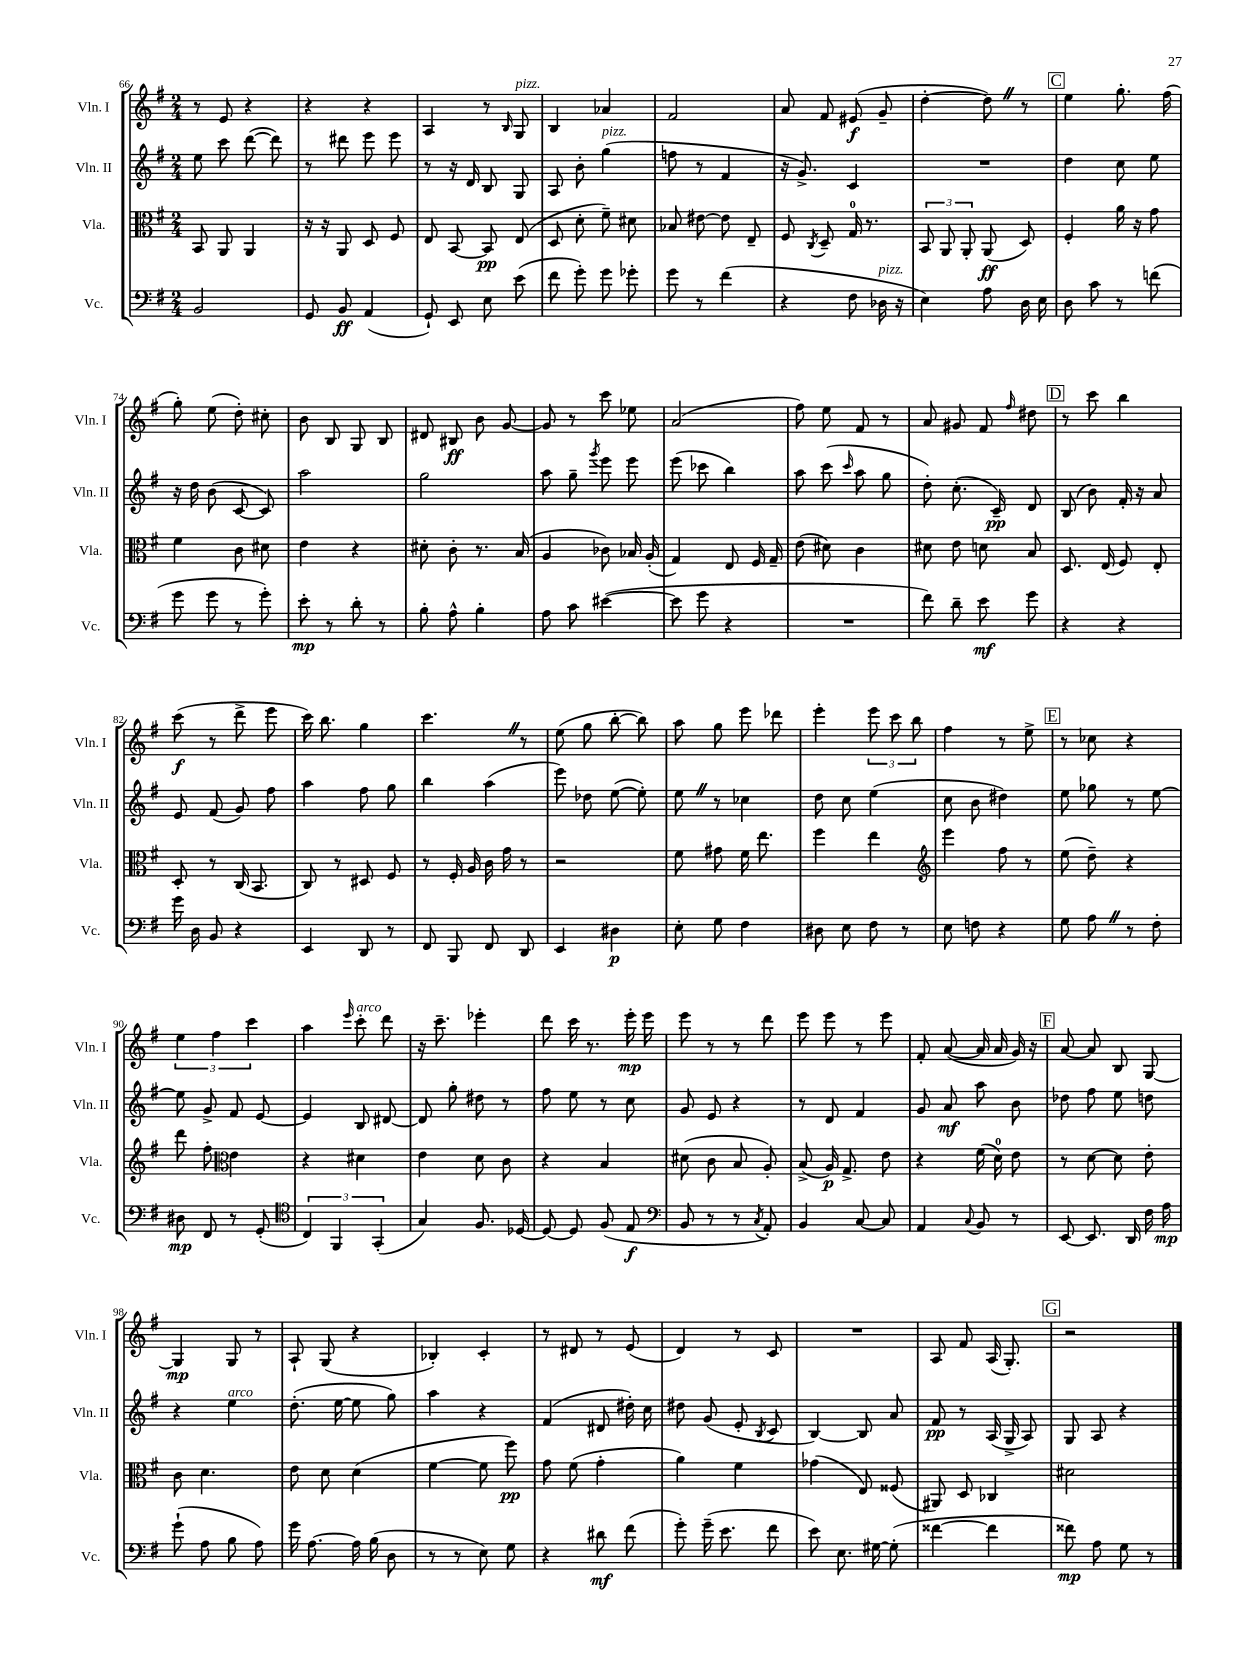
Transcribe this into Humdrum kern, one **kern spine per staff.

**kern	**kern	**kern	**kern
*staff4	*staff3	*staff2	*staff1
*clefF4	*clefC3	*clefG2	*clefG2
*k[f#]	*k[f#]	*k[f#]	*k[f#]
*M2/4	*M2/4	*M2/4	*M2/4
2BB	8BB	8ee	8r
.	8AA	8ccc	8e
.	4AA	([8ddd	4r
.	.	8ddd])	.
=	=	=	=
8GG	16r	8r	4r
.	16r	.	.
8BB	8AA	8ddd#	.
(4AA	8D	8eee	4r
.	8F#	8eee	.
=	=	=	=
8GG`)	8E	8r	4A
8EE	[8BB	16r	.
.	.	16d	.
8E	8BB]	8B	8r
.	.	.	16qqB
(8e	(8E	8G	8G
=	=	=	=
8f#	8D	8A	4B
8g')	8d'	8b'	.
8g	8f#~)	(4gg	4a-
8g-'	8d#	.	.
=	=	=	=
8g	8B-	8ff	2f#
8r	[8e#	8r	.
(4f#	8e#]	4f#	.
.	8E~	.	.
=	=	=	=
4r	8F#	16r	8a
.	.	8.g^)	.
.	8qC	.	.
.	8D~	.	8f#
8F#	16G	4c	(8e#
.	8.r	.	.
16D-	.	.	8g~
16r	.	.	.
=	=	=	=
4E)	12BB	2r	[4dd'
.	12AA	.	.
.	12AA'	.	.
8A	(8AA	.	8dd])
16D	8D)	.	8r
16E	.	.	.
=	=	=	=
8D	4F#'	4dd	4ee
8c	.	.	.
8r	16a	8cc	8.gg'
.	16r	.	.
(8f	8g	8ee	.
.	.	.	(16ff#
=	=	=	=
8g	4f#	16r	8gg')
.	.	16dd	.
8g	.	(8b	(8ee
8r	8c	[8c	8dd')
8g')	8d#	8c])	8cc#'
=	=	=	=
8e'	4e	2aa	8b
8r	.	.	8B
8d'	4r	.	8G
8r	.	.	8B
=	=	=	=
8B'	8d#'	2gg	8d#
8A^^	8c'	.	8B#
4B'	8.r	.	8b
.	.	.	[8g
.	(16B	.	.
=	=	=	=
8A	4A	8aa	8g]
8c	.	8gg~	8r
.	.	8qggg	.
([4e#	8c-)	8eee	8ccc
.	16B-	8eee	8ee-
.	(16A'	.	.
=	=	=	=
8e#]	4G)	(8eee	(2a
8g	.	8ccc-	.
4r	8E	4bb)	.
.	16F#	.	.
.	16G~	.	.
=	=	=	=
2r	(8e	8aa	8ff#)
.	8d#)	(8ccc	8ee
.	.	16qqccc	.
.	4c	8aa	8f#
.	.	8gg	8r
=	=	=	=
8f#)	8d#	8dd')	8a
8d~	8e	(8.cc'	8g#
8e	8d	.	8f#
.	.	16c~)	.
.	.	.	16qqff#
8g	8B	8d	8dd#
=	=	=	=
4r	8.D	(8B	8r
.	.	8b)	8ccc
.	(16E	.	.
4r	8F#)	16f#'	4bb
.	.	16r	.
.	8E'	8a	.
=	=	=	=
16g	8D'	8e	(8ccc
16D	.	.	.
8BB	8r	(8f#	8r
4r	(16C	8g)	8ddd^
.	8.BB	.	.
.	.	8ff#	8eee
=	=	=	=
4EE	8C)	4aa	16ccc)
.	.	.	8.bb
.	8r	.	.
8DD	8D#	8ff#	4gg
8r	8F#	8gg	.
=	=	=	=
8FF#	8r	4bb	4.ccc
8BBB	16F#'	.	.
.	16A	.	.
8FF#	16c	(4aa	.
.	16g	.	.
8DD	8r	.	8r
=	=	=	=
4EE	2r	8eee)	(8ee
.	.	8dd-	8gg
4D#	.	([8ee	[8bb'
.	.	8ee'])	8bb])
=	=	=	=
8E'	8f#	8ee	8aa
8G	8g#	8r	8gg
4F#	16f#	4cc-	8eee
.	8.ee	.	.
.	.	.	8ddd-
=	=	=	=
8D#	4ff#	8dd	4eee'
8E	.	8cc	.
8F#	4ee	(4ee	12eee
.	.	.	12ccc
8r	.	.	.
.	.	.	12bb
=	=	=	=
*	*clefG2	*	*
8E	4eee	8cc	4ff#
8F	.	8b	.
4r	8ff#	4dd#)	8r
.	8r	.	8ee^
=	=	=	=
8G	(8ee	8ee	8r
8A	8dd~)	8gg-	8cc-
8r	4r	8r	4r
8F#'	.	[8ee	.
=	=	=	=
8D#	8ddd	8ee]	6ee
8FF#	8ff#'	8g^	.
.	.	.	6ff#
*	*clefC3	*	*
8r	4e	8f#	.
.	.	.	6ccc
(8GG'	.	[8e	.
=	=	=	=
*clefC4	*	*	*
6C)	4r	4e]	4aa
6FF#	.	.	.
.	.	.	16qqeee
.	4d#	8B	8ccc'
(6GG'	.	.	.
.	.	[8d#	8ddd
=	=	=	=
4G)	4e	8d#]	16r
.	.	.	8.ccc~
.	.	8gg'	.
8.F#	8d	8dd#	4eee-'
.	8c	8r	.
[16D-	.	.	.
=	=	=	=
8D-_	4r	8ff#	8ddd
8D-]	.	8ee	16ccc
.	.	.	8.r
(8F#	4B	8r	.
8E	.	8cc	16eee'
.	.	.	16eee
=	=	=	=
*clefF4	*	*	*
8BB	(8d#	8g	8eee
8r	8c	8e	8r
8r	8B	4r	8r
8qC	.	.	.
8AA')	8A')	.	8ddd
=	=	=	=
4BB	(8B^	8r	8eee
.	16A)	8d	8eee
.	8.G^	.	.
[8C	.	4f#	8r
8C]	8e	.	8eee
=	=	=	=
4AA	4r	8g	8f#'
.	.	8a	([8a
8qqC	.	.	.
8BB	(16f#	8aa	16a]
.	16d)	.	16a
8r	8e	8b	16g)
.	.	.	16r
=	=	=	=
[8EE	8r	8dd-	[8a
8.EE]	[8d	8ff#	8a]
.	8d]	8ee	8B
16DD	.	.	.
16F#	8e'	8dd	[8G
16A	.	.	.
=	=	=	=
(8g`	8c	4r	4G]
8A	4.d	.	.
8B	.	4ee	8G
8A)	.	.	8r
=	=	=	=
16g	8e	(8.dd'	8A`
[8.A	.	.	.
.	8d	.	(8G
.	.	[16ee	.
16A]	(4d	8ee]	4r
(16B	.	.	.
8D	.	8gg)	.
=	=	=	=
8r	[4f#	4aa	4B-')
8r	.	.	.
8E)	8f#]	4r	4c'
8G	8ff#)	.	.
=	=	=	=
4r	8g	(4f#	8r
.	(8f#	.	8d#
8d#	4g'	8d#	8r
(8f#	.	16dd#')	(8e
.	.	16cc	.
=	=	=	=
8g')	4a)	8dd#	4d)
(16g~	.	(8g	.
8.e	.	.	.
.	4f#	8e'	8r
.	.	8qB	.
8f#	.	8c	8c
=	=	=	=
8e)	(4g-	[4B)	2r
8.E	.	.	.
.	8E)	8B]	.
[16G#	.	.	.
(8G#']	(8F##	8a	.
=	=	=	=
[4f##	8AA#)	8f#	8A
.	8D	8r	8f#
4f##]	4C-	(16A	(16A
.	.	16G^	8.G')
.	.	8A)	.
=	=	=	=
8f##)	2d#	8G	2r
8A	.	8A	.
8G	.	4r	.
8r	.	.	.
==	==	==	==
*-	*-	*-	*-
